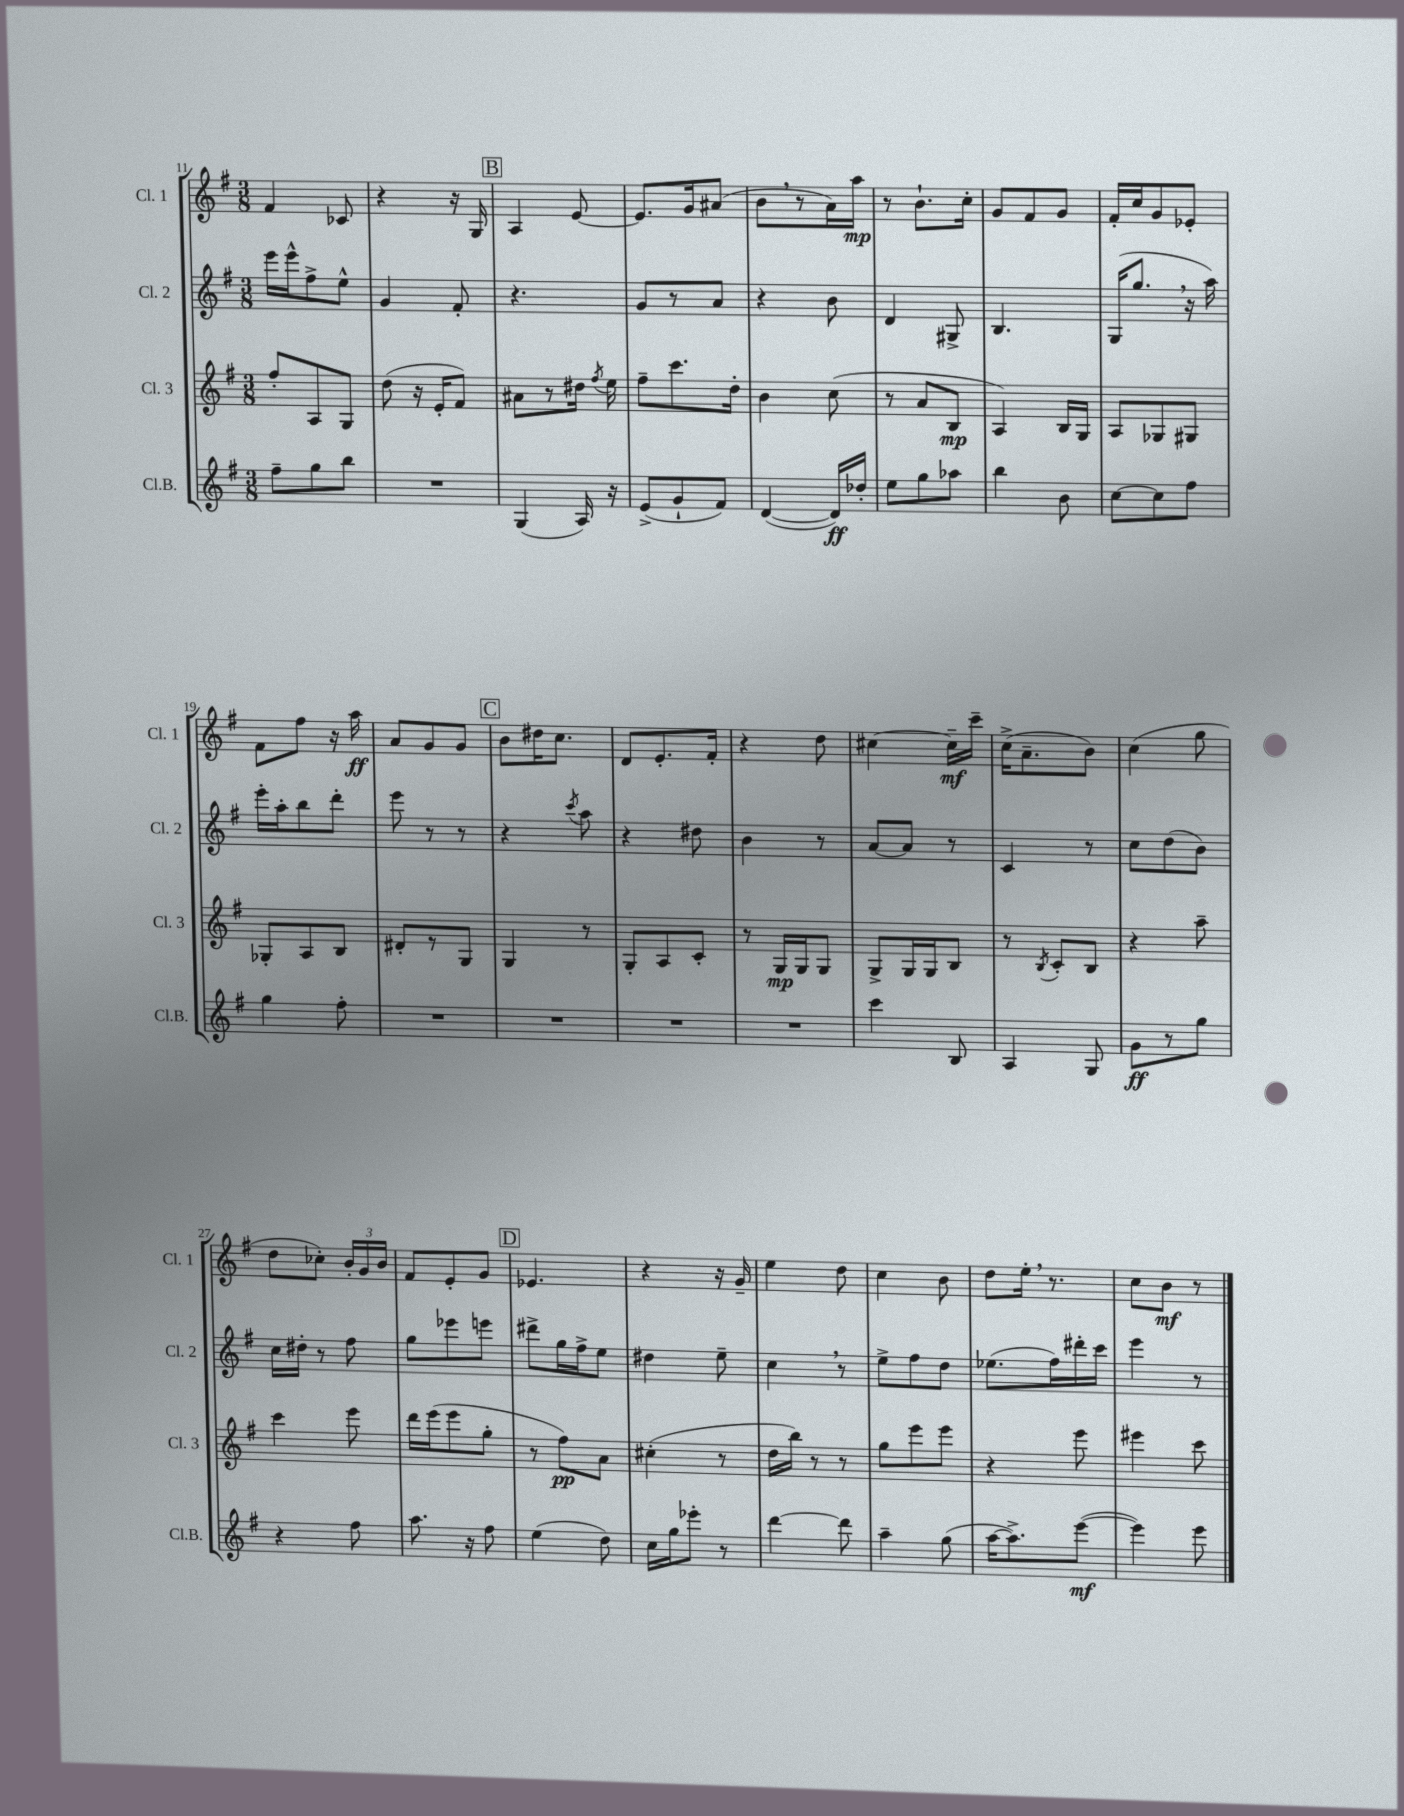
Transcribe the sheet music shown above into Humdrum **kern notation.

**kern	**dynam	**kern	**dynam	**kern	**kern	**dynam
*part4	*part4	*part3	*part3	*part2	*part1	*part1
*staff4	*staff4	*staff3	*staff3	*staff2	*staff1	*staff1
*I"Cl.B.	*	*I"Cl. 3	*	*I"Cl. 2	*I"Cl. 1	*
*I'Cl.B.	*	*I'Cl. 3	*	*I'Cl. 2	*I'Cl. 1	*
*clefG2	*	*clefG2	*	*clefG2	*clefG2	*
*k[f#]	*	*k[f#]	*	*k[f#]	*k[f#]	*
*M3/8	*	*M3/8	*	*M3/8	*M3/8	*
=11	=11	=11	=11	=11	=11	=11
8ff#~\L	.	8ff#'/L	.	16eee\LL	4f#/	.
.	.	.	.	16eee^^\J	.	.
8gg\	.	8A/	.	8ff#^\	.	.
8bb\J	.	8G/J	.	8ee^^\J	8c-X/	.
=12	=12	=12	=12	=12	=12	=12
4.r	.	(8dd\	.	4g/	4r	.
.	.	16r	.	.	.	.
.	.	16e'/KL	.	.	.	.
.	.	8f#/J)	.	8f#'/	16r	.
.	.	.	.	.	16G/	.
!!LO:REH:place=s1:t=B
=13	=13	=13	=13	=13	=13	=13
(4G/	.	8a#X\L	.	4.r	4A/	.
.	.	8r	.	.	.	.
16A/)	.	16dd#X\Jk	.	.	[8e/	.
.	.	8qff#/	.	.	.	.
16r	.	16ee\	.	.	.	.
=14	=14	=14	=14	=14	=14	=14
(8e^/L	.	8ff#~\L	.	8g/L	8.e/L]	.
8g`/	.	8.ccc\	.	8r	.	.
.	.	.	.	.	16g/k	.
8f#/J)	.	.	.	8a/J	(8a#X/J	.
.	.	16dd'\Jk	.	.	.	.
=15	=15	=15	=15	=15	=15	=15
([4d/	.	4b\	.	4r	8b,\L	.
.	.	.	.	.	8r	.
16d/LL])	ff	(8cc\	.	8b\	16a\L)	.
16dd-X'/JJ	.	.	.	.	16aa\JJ	mp
=16	=16	=16	=16	=16	=16	=16
8ee\L	.	8r	.	4d/	8r	.
8gg\	.	8a/L	.	.	8.b`\L	.
8aa-X\J	.	8B/J	mp	8G#X^/	.	.
.	.	.	.	.	16cc'\Jk	.
=17	=17	=17	=17	=17	=17	=17
4bb\	.	4A/)	.	4.B/	8g/L	.
.	.	.	.	.	8f#/	.
8b\	.	16B/LL	.	.	8g/J	.
.	.	16G/JJ	.	.	.	.
=18	=18	=18	=18	=18	=18	=18
[8cc\L	.	8A/L	.	(16G/KL	16f#'/LL	.
.	.	.	.	8.gg,/J	16cc/J	.
8cc\]	.	8G-X/	.	.	8g/	.
8ff#\J	.	8G#X/J	.	16r	8e-X'/J	.
.	.	.	.	16aa\)	.	.
!!LO:LB:g=z
=19	=19	=19	=19	=19	=19	=19
4gg\	.	8G-X'/L	.	16eee'\LL	8f#\L	.
.	.	.	.	16aa'\J	.	.
.	.	8A/	.	8bb\	8ff#\J	.
8ff#'\	.	8B/J	.	8ddd'\J	16r	.
.	.	.	.	.	16aa\	ff
=20	=20	=20	=20	=20	=20	=20
4.r	.	8d#X'/L	.	8eee\	8a/L	.
.	.	8r	.	8r	8g/	.
.	.	8G/J	.	8r	8g/J	.
!!LO:REH:place=s1:t=C
=21	=21	=21	=21	=21	=21	=21
4.r	.	4G/	.	4r	8b\L	.
.	.	.	.	.	16dd#X\K	.
.	.	.	.	.	8.cc\J	.
.	.	.	.	8qccc/	.	.
.	.	8r	.	8aa\	.	.
=22	=22	=22	=22	=22	=22	=22
4.r	.	8G'/L	.	4r	8d/L	.
.	.	8A/	.	.	8.e'/	.
.	.	8c'/J	.	8dd#X\	.	.
.	.	.	.	.	16f#'/Jk	.
=23	=23	=23	=23	=23	=23	=23
4.r	.	8r	.	4b\	4r	.
.	.	16G/LL	mp	.	.	.
.	.	16G/J	.	.	.	.
.	.	8G/J	.	8r	8dd\	.
=24	=24	=24	=24	=24	=24	=24
4ccc\	.	8G^/L	.	[8a/L	[4cc#X\	.
.	.	16G/L	.	8a/J]	.	.
.	.	16G/J	.	.	.	.
8B/	.	8B/J	.	8r	16cc#~\LL]	mf
.	.	.	.	.	16ccc~\JJ	.
=25	=25	=25	=25	=25	=25	=25
4A/	.	8r	.	4c/	(16cc^\KL	.
.	.	.	.	.	8.a~\	.
.	.	8qB/	.	.	.	.
.	.	8c'/L	.	.	.	.
8G/	.	8B/J	.	8r	8b\J)	.
=26	=26	=26	=26	=26	=26	=26
8g\L	ff	4r	.	8cc\L	(4cc\	.
8r	.	.	.	(8dd\	.	.
8gg\J	.	8aa~\	.	8b\J)	8gg\	.
!!LO:LB:g=z
=27	=27	=27	=27	=27	=27	=27
4r	.	4ccc\	.	16cc\LL	8dd\L	.
.	.	.	.	16dd#X'\JJ	.	.
.	.	.	.	8r	8cc-X'\J)	.
8ff#\	.	8eee\	.	8ff#\	24b'/LL	.
.	.	.	.	.	24g/	.
.	.	.	.	.	24b/JJ	.
=28	=28	=28	=28	=28	=28	=28
8.aa\	.	16ddd\LL	.	8gg\L	8f#/L	.
.	.	(16eee\J	.	.	.	.
.	.	8eee\	.	8eee-X\	8e'/	.
16r	.	.	.	.	.	.
8ff#\	.	8gg'\J	.	8eeen\J	8g/J	.
!!LO:REH:place=s1:t=D
=29	=29	=29	=29	=29	=29	=29
(4ee\	.	8r	.	8ddd#X^\L	4.e-X/	.
.	.	8ff#\L)	pp	16gg\L	.	.
.	.	.	.	16ff#^\J	.	.
8dd\)	.	8a\J	.	8ee\J	.	.
=30	=30	=30	=30	=30	=30	=30
16cc\LL	.	(4cc#X'\	.	4dd#X\	4r	.
16gg\J	.	.	.	.	.	.
8eee-X'\J	.	.	.	.	.	.
8r	.	8r	.	8ee~\	16r	.
.	.	.	.	.	16g~/	.
=31	=31	=31	=31	=31	=31	=31
[4ddd\	.	16dd\LL	.	4cc,\	4ee\	.
.	.	16bb\JJ)	.	.	.	.
.	.	8r	.	.	.	.
8ddd\]	.	8r	.	8r	8dd\	.
=32	=32	=32	=32	=32	=32	=32
4aa~\	.	8gg\L	.	8ee^\L	4cc\	.
.	.	8eee\	.	8ff#\	.	.
(8gg\	.	8eee\J	.	8dd\J	8b\	.
=33	=33	=33	=33	=33	=33	=33
[16aa\KL	.	4r	.	(8.ee-X\L	8dd\L	.
8.aa^\])	.	.	.	.	.	.
.	.	.	.	.	16ee',\Jk	.
.	.	.	.	16ff#\L)	8.r	.
([8eee\J	mf	8eee\	.	16ddd#X'\	.	.
.	.	.	.	16ccc\JJ	.	.
=34	=34	=34	=34	=34	=34	=34
4eee\])	.	4eee#X\	.	4eee\	8cc\L	.
.	.	.	.	.	8b\J	mf
8eee\	.	8ccc\	.	8r	8r	.
==	==	==	==	==	==	==
*-	*-	*-	*-	*-	*-	*-
